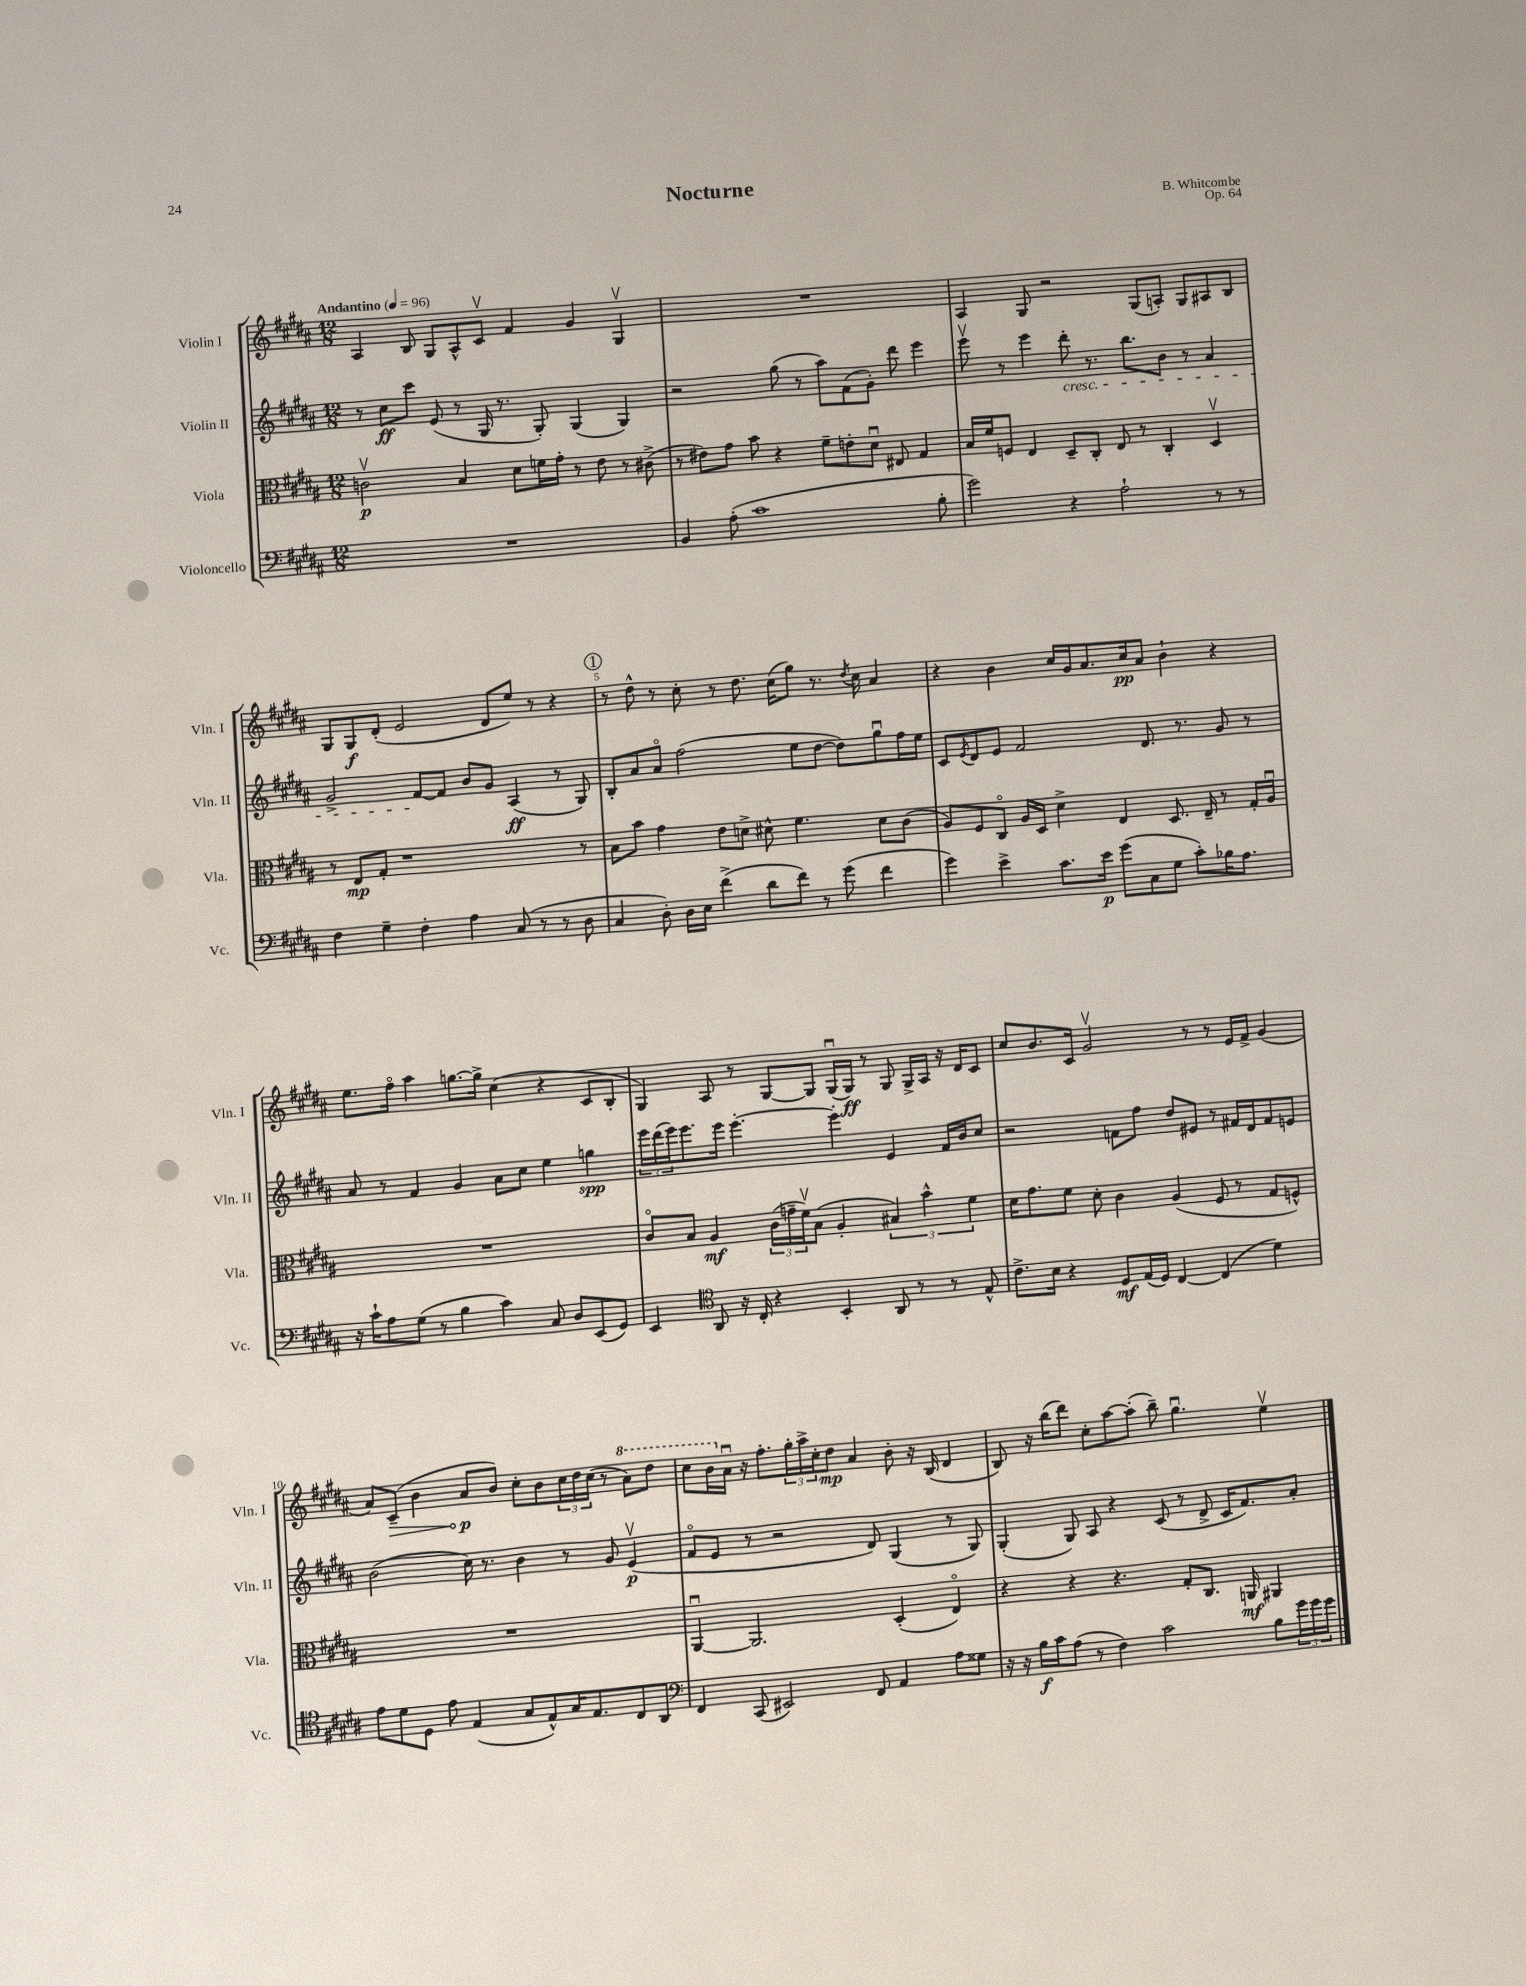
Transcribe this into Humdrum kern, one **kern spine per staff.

**kern	**kern	**kern	**kern
*staff4	*staff3	*staff2	*staff1
*clefF4	*clefC3	*clefG2	*clefG2
*k[f#c#g#d#a#]	*k[f#c#g#d#a#]	*k[f#c#g#d#a#]	*k[f#c#g#d#a#]
*M12/8	*M12/8	*M12/8	*M12/8
*MM96	*MM96	*MM96	*MM96
1.r	2cv\	8r	4A#/
.	.	8cc#\L	.
.	.	8ccc#\J	8B/
.	.	(8e/	8G#/L
.	4B/	8r	8A#^^/
.	.	16G#/	8c#v/J
.	.	8.r	.
.	8d#\L	.	4f#/
.	16f\L	8G#'/)	.
.	16g#'\JJ	.	.
.	8r	(4G#/	4g#/
.	8e\	.	.
.	8r	4G#/)	4G#v/
.	(8c#^\	.	.
=	=	=	=
4BB/	8r	2r	1.r
.	8e#\L)	.	.
(8A#'\	8g#\J	.	.
1c#	8b\	.	.
.	4r	(8gg#\	.
.	.	8r	.
.	8f#~\L	8aa#\L)	.
.	8e'\	(8f#\	.
.	8d#u\J	8g#'\J)	.
.	8E#/	8ddd#\	.
.	4G#/	4eee\	.
8B'\	.	.	.
=	=	=	=
2g#\)	16B/LL	8eeev\	4A#/
.	16f#/J	.	.
.	8F/J	8r	.
.	4E/	4eee\	8G#/
.	.	.	2r
4r	8D#~/L	8ddd#'\	.
.	8C#'/J	8.r	.
2A#`\	8E/	.	.
.	.	8.bb\L	.
.	8r	.	(8G#/L
.	4C#'/	8b\J	8A'/J)
.	.	8r	8G#/L
8r	4D#v/	4a#/	8A#/
8r	.	.	8B/J
=	=	=	=
4F#\	8r	2g#^/	8G#/L
.	8E/L	.	8G#/
4G#~\	8G#'/J	.	(8d#'/J
.	1r	.	2e/
4F#'\	.	[8f#/L	.
.	.	8f#/]J	.
4A#\	.	8b/L	.
.	.	8g#/J	8d#/L
(8C#/	.	(4A#/	8ee/J)
8r	.	.	8r
8r	.	8r	4r
8D#\	8r	8G#/)	.
=	=	=	=
4C#/	8B\L	8B'/L	8r
.	8b\J	8a#/	8dd#^^\
8D#'\)	4g#\	8a#o/J	8r
16D#\LL	.	(2ff#\	8cc#'\
16E\JJ	.	.	.
(4f#^\	8e\L	.	8r
.	8d^\J	.	8.dd#\
8d#\L	8d#^^\	.	.
.	.	.	(16cc#\LK
8f#\J)	4.f#\	8ee\L	8gg#\J)
8r	.	[8dd#\J	8.r
(8g#\	.	8dd#\]L)	.
.	.	.	8qdd#/
.	.	.	16cc#\
4f#\	8d#\L	8gg#u\	4a#/
.	(8c#\J	16ff#\L	.
.	.	16ee\JJ	.
=	=	=	=
4g#\)	8A#/L)	8c#/L	4r
.	.	8qe/	.
.	8F#/	8d#/	.
4e^\	8C#o/J	8e/J	4b\
.	16A#/LL	2f#/	.
.	16D#/JJ	.	.
8.c#\L	4d#^\	.	16cc#/LL
.	.	.	16g#/J
.	.	.	8.a#/
16e\Jk	.	.	.
(8g#\L	4E/	.	.
.	.	.	16cc#/k
8C#\	.	8.d#/	8a#/J
8G#\J	8.D#/	.	4b`\
.	.	8.r	.
8c#'\L)	.	.	.
.	16E~/	.	.
16B-\K	8r	8g#/	4r
8.A#\J	.	.	.
.	16G#'/LL	8r	.
.	16A#u/JJ	.	.
=	=	=	=
16r	1.r	8a#/	8.ee\L
16c#`\LK	.	.	.
8A#\	.	8r	.
.	.	.	16ff#o\Jk
(8G#\J	.	4f#/	4aa#\
8r	.	.	.
4B\	.	4g#/	[8.gg\L
.	.	.	16gg^\]Jk
4c#\)	.	8a#\L	(4cc#\
.	.	8cc#\J	.
8C#/	.	4ee\	4r
8D#/L	.	.	.
(8EE/	.	4gg\	8c#/L
8GG#/J)	.	.	8B'/J
=	=	=	=
4EE/	8c#o/L	24eee\LL	4G#/)
.	.	(24ddd#\	.
.	.	24eee\J)	.
.	8B/J	8.eee\	.
*clefC4	*	*	*
8AA#/	4A#/	.	8A#/
.	.	16eee\Jk	.
16r	.	[4.eee'\	8r
16C#'/	.	.	.
4r	(24c#\LL	.	[8G#/L
.	24g~\	.	.
.	24f#v\J)	.	.
.	(8B\J	.	8G#/]J
4BB'/	4A#'/	4eee'\]	(16G#u/LL
.	.	.	16G#/JJ)
.	.	.	8r
8AA#/	6B#/)	4e/	8G#/
8r	.	.	16G#^/LL
.	6b^^\	.	.
.	.	.	16A#/JJ
8r	.	16f#/LL	16r
.	.	16b/J	16d#/LK
.	6f#\	.	.
8E^^/	.	8cc#/J	8c#/J
=	=	=	=
8.c#^\L	16d#\LK	2r	8cc#/L
.	8.g#\	.	.
.	.	.	8.b/
16B\Jk	.	.	.
4r	8f#\J	.	.
.	.	.	16c#/Jk
.	8d#'\	.	2g#v/
8D#/L	4c#\	8f\L	.
(16E/L	.	8ff#\J	.
16D#/JJ)	.	.	.
[4C#/	(4A#/	8dd#/L	.
.	.	8e#/J	8r
(4C#/]	8F#/	8r	8r
.	8r	16f#/LL	16e/LL
.	.	16d#/J	16f#^/JJ
4d#\)	8G#/L	8f#/	(4g#/
.	8F^^/J)	8e/J	.
=	=	=	=
8e\L	1.r	(2b\	8a#/L)
8d#\	.	.	(8c#~/J
8D#\J	.	.	4b\
8e\	.	.	.
(4E/	.	16cc#\)	8a#/L
.	.	8.r	.
.	.	.	8b/J)
8G#/L	.	4b\	8cc#'\L
8E^^/)	.	.	8b\
16G#/K	.	8r	24cc#\L
.	.	.	24dd#\
8.E/	.	.	.
.	.	.	(24cc#\JJ
.	.	8g#/	8r
8C#/	.	(4ev/	8aa#\L)
8AA#/J	.	.	8ddd#\J
=	=	=	=
*clefF4	*	*	*
4FF#/	[4AA#u/	8f#o/L	8ccc#\L
.	.	8e/J	16bb\L
.	.	.	16a#u\JJ
(8CC#/	2.AA#/]	8r	16r
.	.	.	8.ff#'\L
2EE#/)	.	2r	.
.	.	.	24gg#'\L
.	.	.	24aa#^\
.	.	.	24cc#'\J
.	.	.	8dd#\J
.	.	.	4a#/
8FF#/	.	8d#/)	.
4AA#/	(4D#'/	(4G#/	8b'\
.	.	.	16r
.	.	.	(16B/
8A#\L	4Eo/)	8r	4d#/
8G##\J	.	8G#/)	.
=	=	=	=
16r	4r	(4G#'/	8B/)
16r	.	.	.
16B\LL	.	.	16r
16c#\J	.	.	(16bb\LK
(8A#\J	4r	8G#/)	8ddd#\J)
8r	.	8A#/	8cc#'\L
4F#\)	4.r	4r	[8aa#\
.	.	.	(8aa#'\]J
2c#\	.	(8c#/	8bb~\)
.	8G#'/L	8r	4.gg#u\
.	8.C#/J	8d#^/	.
.	.	16c#/LK	.
.	16AA/	8.f#/)	.
8B\L	4AA#/	.	4eev\
24g#\L	.	8a#'/J	.
24g#\	.	.	.
24g#\JJ	.	.	.
==	==	==	==
*-	*-	*-	*-
